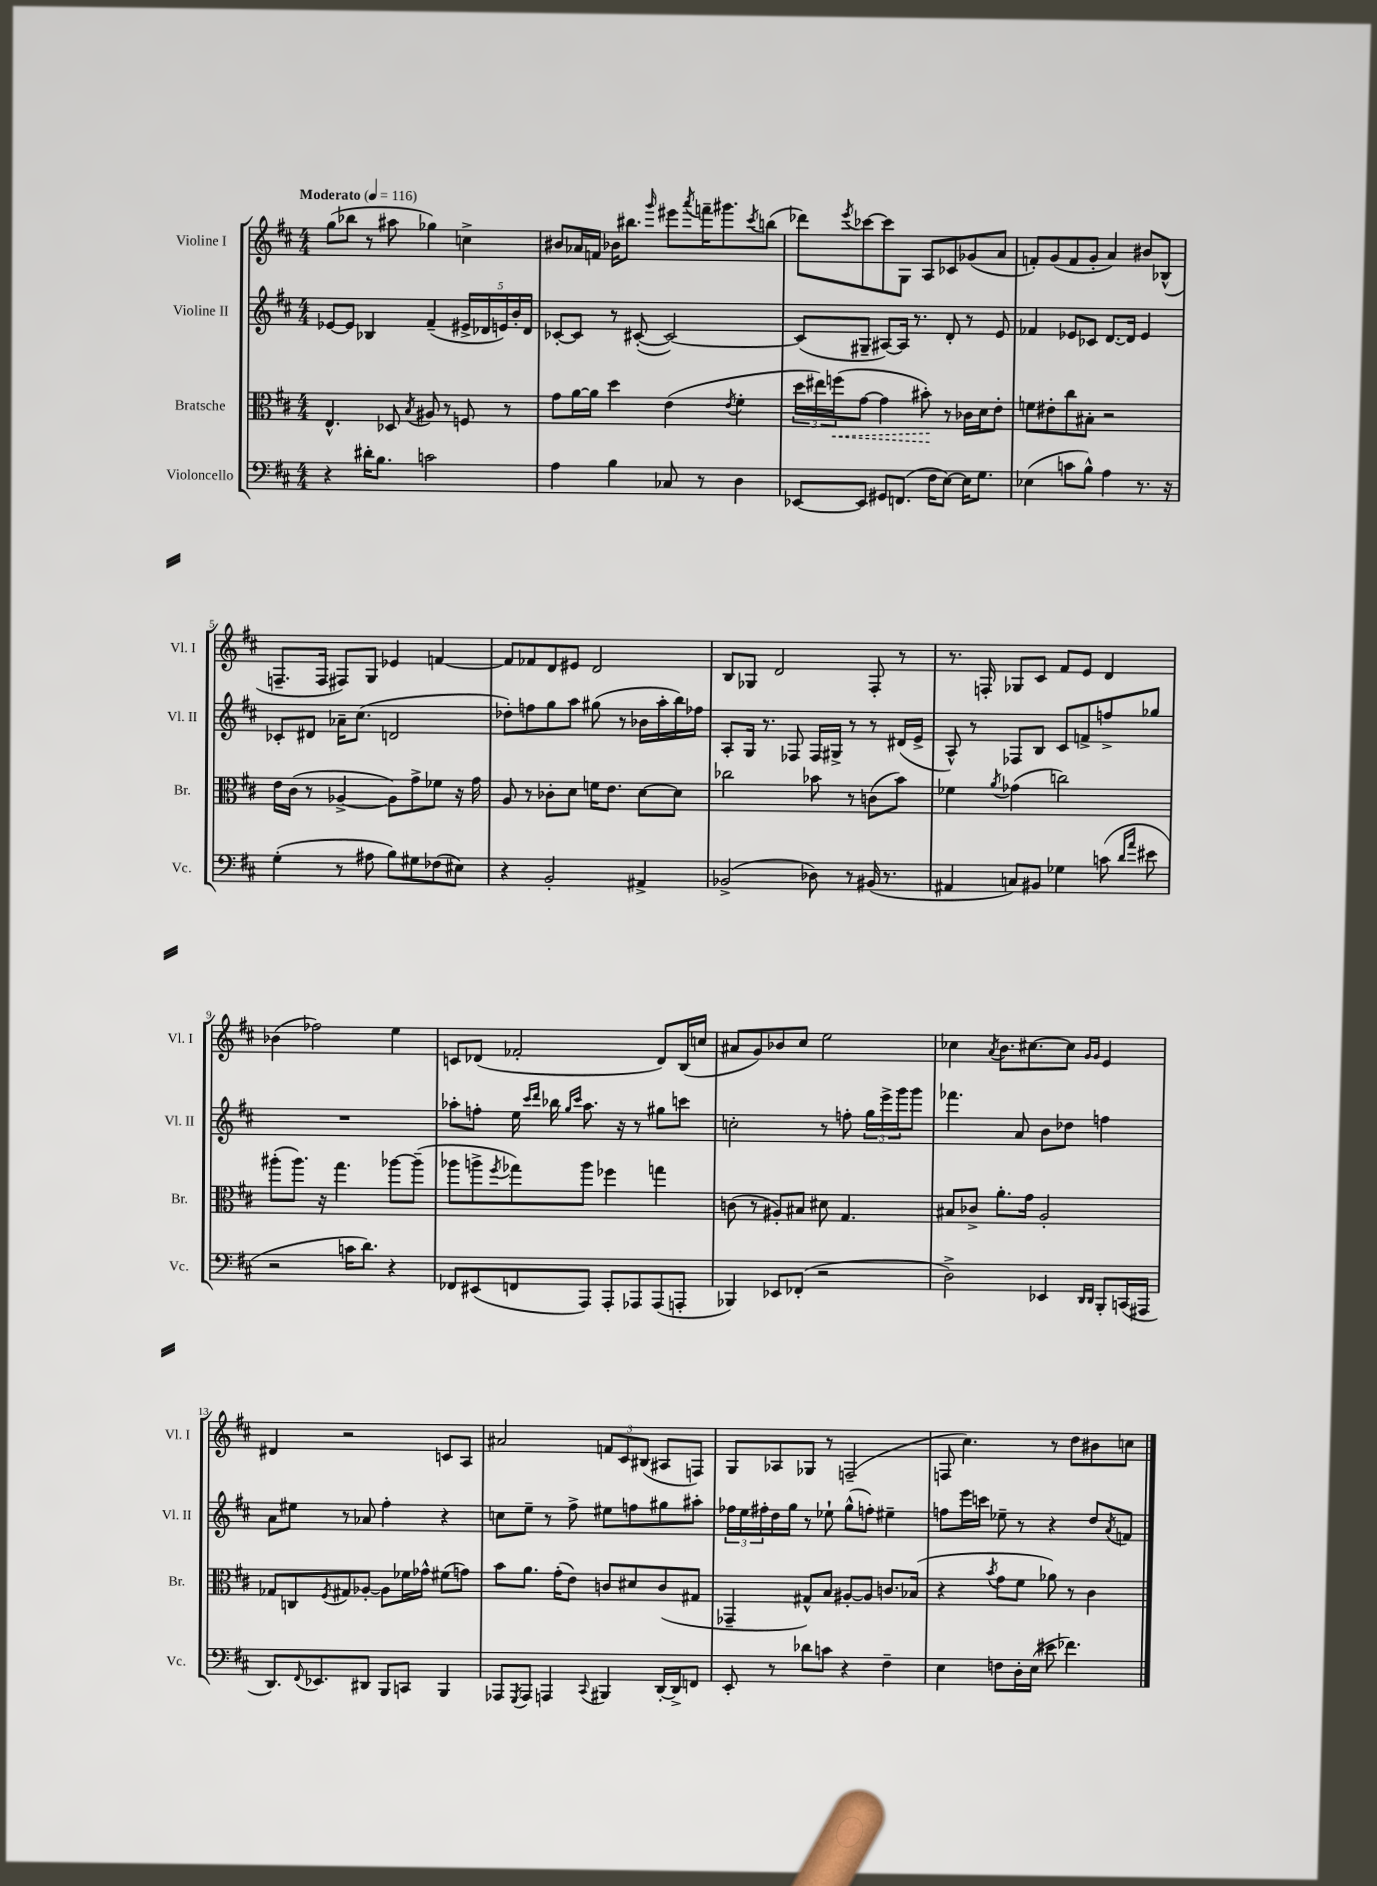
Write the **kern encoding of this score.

**kern	**kern	**kern	**kern
*staff4	*staff3	*staff2	*staff1
*clefF4	*clefC3	*clefG2	*clefG2
*k[f#c#]	*k[f#c#]	*k[f#c#]	*k[f#c#]
*M4/4	*M4/4	*M4/4	*M4/4
*MM116	*MM116	*MM116	*MM116
4r	4.E^^	[8e-	(8gg
.	.	8e-]	8bb-
16d#'	.	4B-	8r
8.B	.	.	.
.	8D-	.	8aa#
.	8qB	.	.
2c	8A#	(4f#~	4gg-)
.	8r	.	.
.	8F	20e#^	4cc^
.	.	20d-	.
.	.	20e)	.
.	8r	.	.
.	.	20b'	.
.	.	20d-	.
=	=	=	=
4A	8g	[8c-'	8b#
.	[16a	8c-]	16a-
.	16a]	.	16f
4B	4dd	8r	16b-
.	.	.	8.bb#
.	.	([8c#'	.
.	.	.	16qqggg
8C-	(4e	2c#_)	8eee#
.	.	.	8qaaa
8r	.	.	16fff~
.	.	.	8.ggg#
.	8qe	.	.
4D	4f#'	.	.
.	.	.	8qccc#
.	.	.	(8bb
=	=	=	=
[8EE-	24dd	(8c#]	8ddd-)
.	24ee#)	.	.
.	(24ff	.	.
.	.	.	8qeee
8EE-]	[8g	8G#~	[8ccc-
8GG#	4g]	[8A#)	8ccc-]
(8.FF	.	16A#]	8G
.	.	8.r	.
.	8b#')	.	8A
16F#	.	.	.
[8E)	8r	8d'	8c-
16E]	16c-	8r	(8g-
8.G	16d	.	.
.	8e'	8e	8a
=	=	=	=
(4E-	8f	4f-	8f')
.	8e#'	.	(8g
8c	8cc#	8e-	8f
8B^^)	8B#'	8c-	8g'
4A	2r	[8.d	4a)
.	.	16d]	.
8.r	.	4e-	8b#
.	.	.	(8B-^^
16r	.	.	.
=	=	=	=
(4G'	16e	8c-'	8.F~
.	(16c#	.	.
.	8r	8d#	.
.	.	.	16F
8r	[4A-^	16a-~	8F#)
.	.	(8.cc#	.
8A#	.	.	8G
8B)	8A-])	2d	4e-
8G#	8g^	.	.
(8F-	8f-	.	[4f
8E#)	16r	.	.
.	16g	.	.
=	=	=	=
4r	8A	8dd-')	8f]
.	8r	8ff	8f-
2BB'	8c-'	8gg	8d
.	8d	8aa	8e#
.	16f	(8gg#	2d
.	8.e	.	.
.	.	8r	.
4AA#^	[8d	16b-	.
.	.	16aa'	.
.	8d]	16bb)	.
.	.	16ff-	.
=	=	=	=
(2BB-^	2cc-	8A'	8B
.	.	16G	8G-
.	.	8.r	.
.	.	.	2d
.	.	8F-	.
8D-)	8b-	16F-	.
.	.	16G#^	.
8r	8r	8r	.
(16BB#	(8c	8r	8F#'
8.r	.	.	.
.	8b-)	(16d#	8r
.	.	16e^	.
=	=	=	=
4AA#	4f-	8A^^)	8.r
.	.	8r	.
.	.	.	16F'
.	8qa	.	.
8C)	(4g-	8F-	8G-
8BB#	.	8B	8c#
4G-	2cc)	8c#	8f#
.	.	8f^	8e
(8c	.	8ff^	4d
16qqd	.	.	.
16qqa	.	.	.
8e#	.	8gg-	.
=	=	=	=
2r	(8aa#'	1r	(4b-
.	8.aa#)	.	.
.	.	.	2ff-)
.	16r	.	.
.	4.gg	.	.
16c	.	.	.
8.d)	.	.	.
4r	[8aa-	.	4ee
.	(8aa-~]	.	.
=	=	=	=
8FF-	8aa-	8aa-'	8c
(8EE#	8aa^	8ff'	(8d-
.	8qff#	.	.
8FF	8gg-)	16ee	2f-'
.	.	16qqccc#	.
.	.	16qqddd	.
.	.	16bb-	.
.	.	16qqgg	.
.	.	16qqccc#	.
8AAA)	8aa	8.aa-	.
8AAA'	4ff-	.	.
.	.	16r	.
8AAA-	.	8r	.
(8AAA-	4gg	8gg#	8d-)
8AAA'	.	8ccc	(16B
.	.	.	16cc
=	=	=	=
4BBB-)	(8c	2cc'	8a#
.	8r	.	8g)
8EE-	8A#')	.	8b-
(8FF-'	8B#	.	8cc#
2r	8d#	8r	2ee
.	4.G	8ff'	.
.	.	24gg	.
.	.	24eee^	.
.	.	24ggg	.
.	.	8ggg	.
=	=	=	=
2D^)	8B#	4.fff-	4cc-
.	8c-^	.	.
.	.	.	8qa
.	8.a'	.	8.b
.	.	8a	.
.	16g	.	[8.cc#
4EE-	2A'	8b	.
.	.	8dd-	8cc#]
16qqDD	.	.	16qqg
16qqDD	.	.	16qqg
8BBB'	.	4ff	4e
(16CC	.	.	.
16AAA#	.	.	.
=	=	=	=
8.DD)	8G-	8a	4d#
.	8C	8ee#	.
8qqFF#	.	.	.
8.EE-	.	.	.
.	8qF#	.	.
.	8G#	8r	2r
8DD#	[8A-'	8a-	.
8BBB	8A-]	4ff#'	.
8CC	16f-	.	.
.	16g-^^	.	.
4BBB	(8f#	4r	8c
.	8g)	.	8A
=	=	=	=
8AAA-	8b	8cc	2a#
8qGGG	.	.	.
8AAA-	8.a	8ee~	.
4AAA	.	8r	.
.	(16g'	.	.
.	8e)	8ff#^	.
8qqCC#	.	.	.
4BBB#	8c	8ee#	12f
.	.	.	12c#
.	8d#	8ff	.
.	.	.	(12B#
[16DD'	(8c	8gg#	8A#
16DD^]	.	.	.
8FF	8G#	8aa#'	8F)
=	=	=	=
8EE'	4GG-~	24ff-	8G
.	.	24ee	.
.	.	24ff#'	.
8r	.	16dd	8A-
.	.	16gg	.
8d-	8G#^^)	8r	8G-
8c	8B	8ee-`	8r
4r	[8A#'	(8gg^^	(2F~
.	8A#]	8ff')	.
4F#~	8.c	4ee#~	.
.	(16B-	.	.
=	=	=	=
4E	4r	8ff	8F
.	.	16eee	4.cc#)
.	.	16ccc	.
.	8qb	.	.
8F	8g	8ee-~	.
16D'	8f#	8r	.
(16E	.	.	.
8e#	8a-)	4r	8r
4.f-)	8r	.	8dd
.	4c#	8dd	8b#
.	.	8qa	.
.	.	8f	8cc
==	==	==	==
*-	*-	*-	*-
